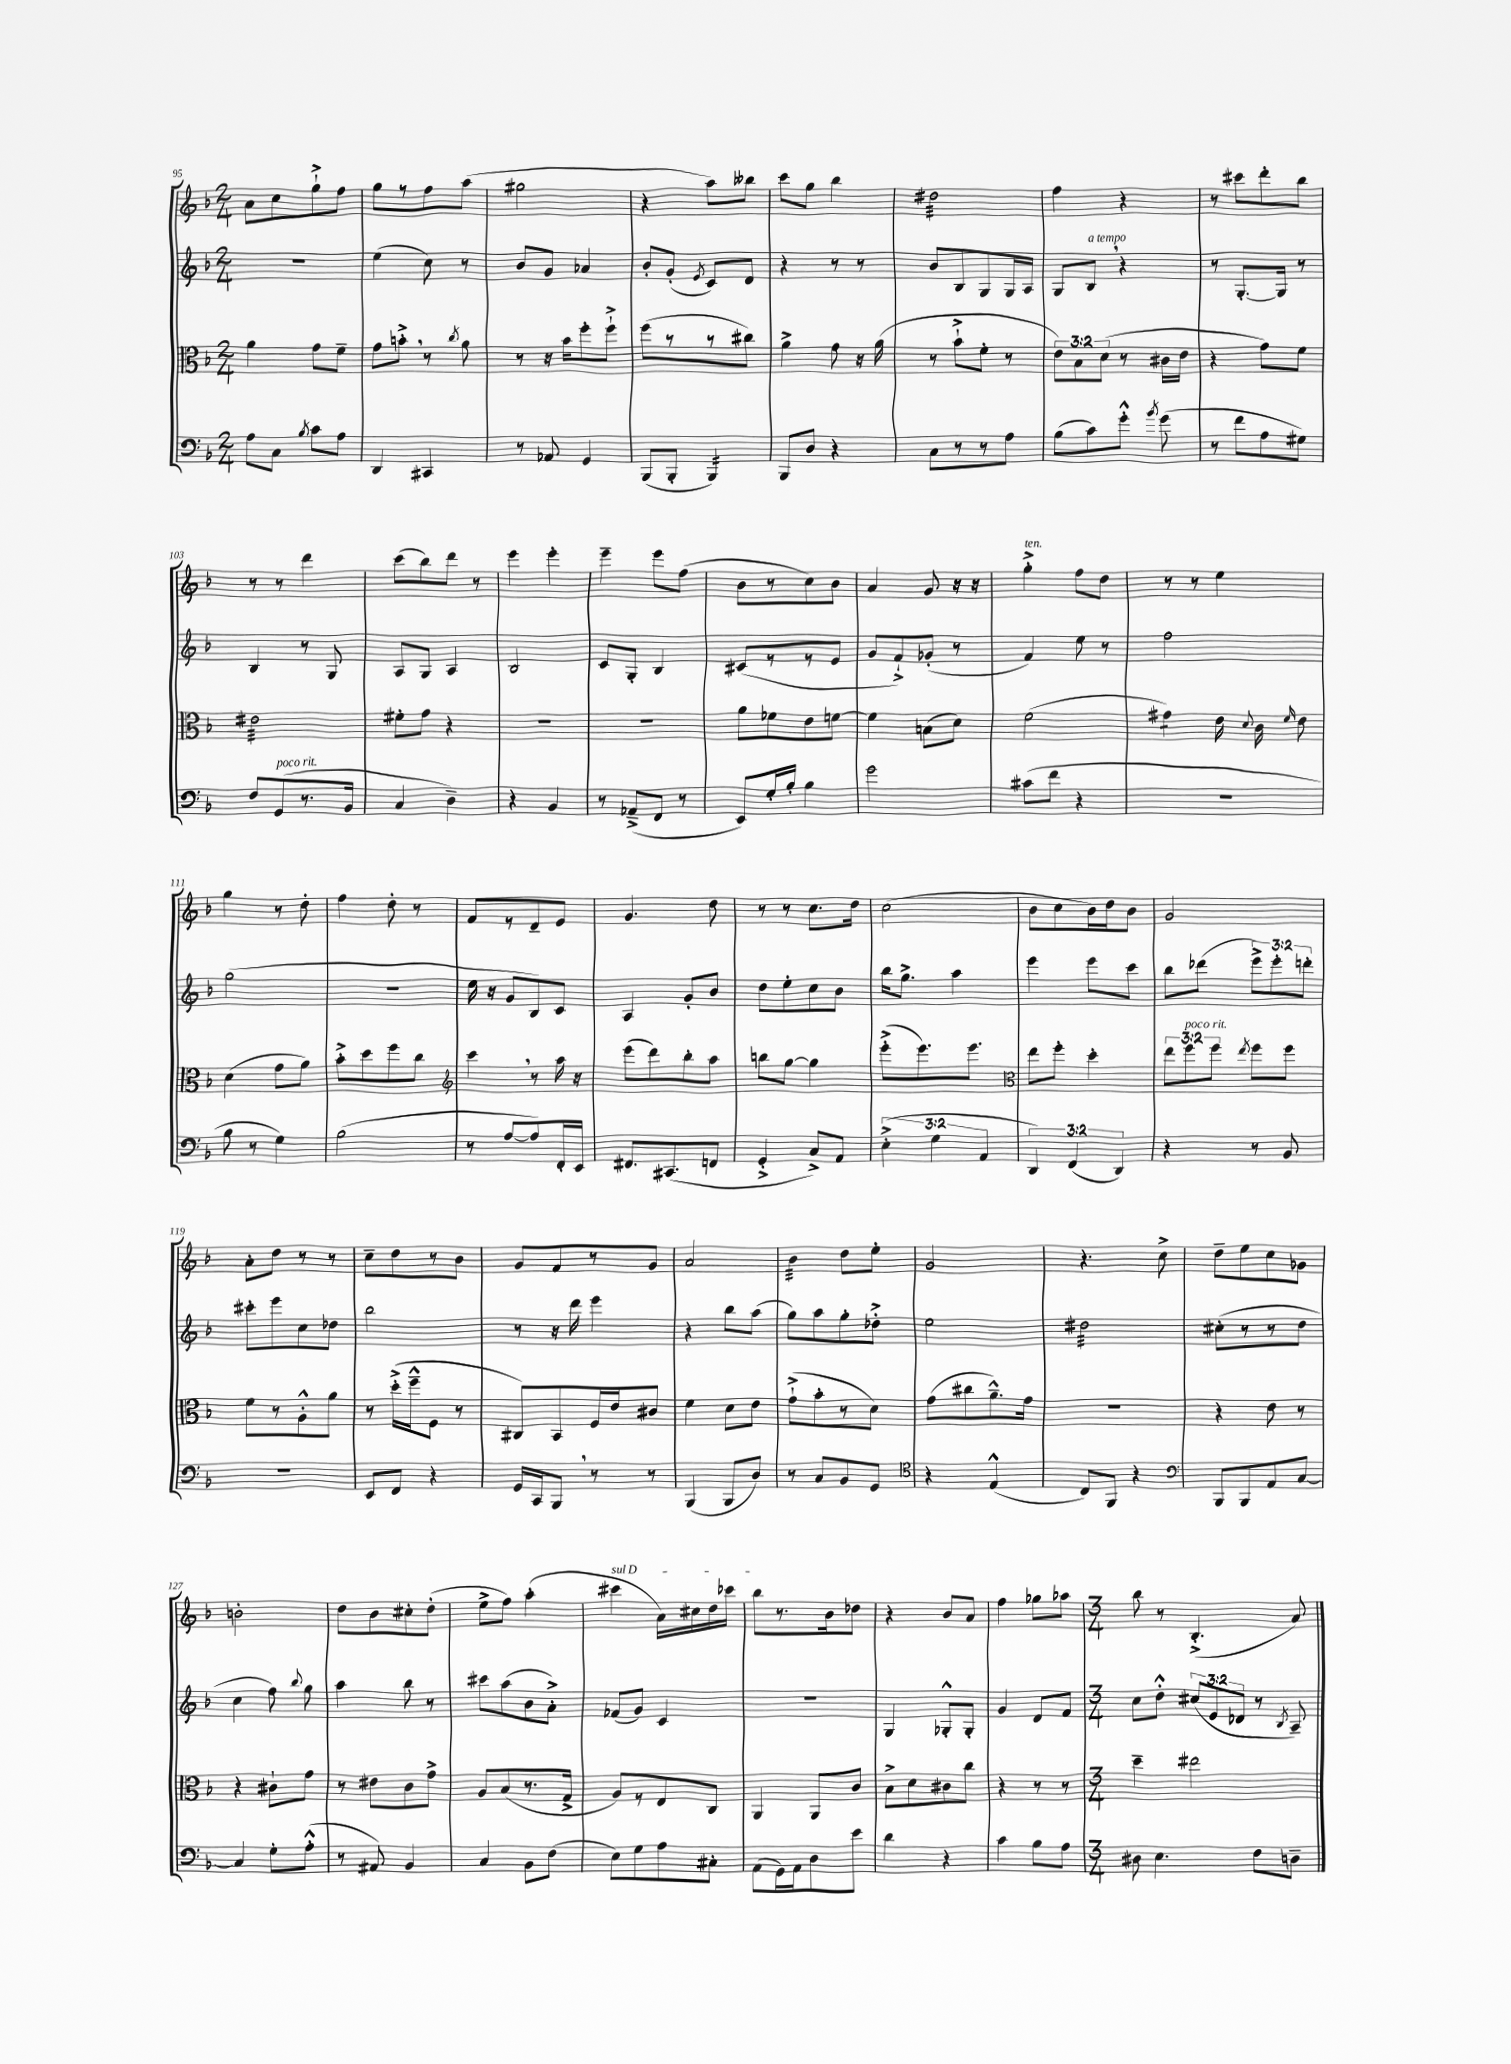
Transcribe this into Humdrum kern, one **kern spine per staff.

**kern	**kern	**kern	**kern
*staff4	*staff3	*staff2	*staff1
*clefF4	*clefC3	*clefG2	*clefG2
*k[b-]	*k[b-]	*k[b-]	*k[b-]
*M2/4	*M2/4	*M2/4	*M2/4
8A	4a	2r	8a
8C	.	.	8cc
8qB-	.	.	.
8c	8g	.	8gg`^
8A	8f~	.	8ff
=	=	=	=
4DD	8g	(4ee	8gg
.	8b'^	.	8r
4CC#	8r	8cc)	8ff
.	8qcc	.	.
.	8a	8r	(8aa
=	=	=	=
8r	8r	8b-	2gg#
8AA-	16r	8g	.
.	16b-	.	.
4GG	8ff'	4a-	.
.	8ff`^	.	.
=	=	=	=
(8BBB-	(8ff	8b-'	4r
8BBB-'	8r	(8g'	.
.	.	8qe	.
4BBB-)	8r	8c)	8aa)
.	8cc#)	8d	8bb--
=	=	=	=
8BBB-	4a^	4r	8ccc
8D	.	.	8gg
4r	8g	8r	4bb-
.	16r	8r	.
.	(16a	.	.
=	=	=	=
8C	8r	8b-	2dd#
8r	8b-`^	8B-	.
8r	8f'	8G	.
8A	8r	16G	.
.	.	16A	.
=	=	=	=
(8B-	12e)	8G	4ff
.	12B-	.	.
8c)	.	8B-	.
.	(12d	.	.
8g'^^	8r	4r	4r
8qb-	.	.	.
(8g	16c#	.	.
.	16e	.	.
=	=	=	=
8r	4r	8r	8r
8f	.	[8.G'	8ccc#
8A	8g)	.	8ddd'
.	.	16G]	.
8G#)	8f	8r	8bb-
=	=	=	=
8F	2e#	4B-	8r
(8GG	.	.	8r
8.r	.	8r	4ddd
.	.	8G	.
16BB-	.	.	.
=	=	=	=
4C	8f#'	8A	(8ccc
.	8g	8G	8bb-)
4D~)	4r	4A	8ddd
.	.	.	8r
=	=	=	=
4r	2r	2B-	4eee
4BB-	.	.	4eee'
=	=	=	=
8r	2r	8c	4eee~
(8AA-~^	.	8G'	.
8FF	.	4B-	8eee
8r	.	.	(8ff
=	=	=	=
8EE)	8a	(8c#	8b-
16G'	8f-	8r	8r
16B-'	.	.	.
4B-	8e	8r	8cc)
.	[8f	8e	8b-
=	=	=	=
2g	4f]	8g	4a
.	.	8f`^)	.
.	(8B	(8g-'	8g
.	8d)	8r	16r
.	.	.	16r
=	=	=	=
(8c#	(2f	4f)	4gg'^
8f	.	.	.
4r	.	8ee	8ff
.	.	8r	8dd
=	=	=	=
2r	4g#)	2ff	8r
.	.	.	8r
.	16e	.	4ee
.	8qqd	.	.
.	16c	.	.
.	16qqf	.	.
.	8e	.	.
=	=	=	=
8B-	(4d	(2gg	4gg
8r	.	.	.
4G)	8g	.	8r
.	8a)	.	8dd'
=	=	=	=
(2B-	8b-'^	2r	4ff
.	8dd	.	.
.	8ff	.	8dd'
.	8cc	.	8r
=	=	=	=
*	*clefG2	*	*
8r	4ccc	16ee	8f
.	.	16r	.
[8A	.	8g	8r
8A])	8r	8B-)	8d~
16FF'	16aa	8c	8e
16EE	16r	.	.
=	=	=	=
8.FF#	(8eee	4A	4.g
.	8ddd)	.	.
(8.CC#	.	.	.
.	8bb-'	8g'	.
8FF	8aa	8b-	8dd
=	=	=	=
4GG'^	8bb	8dd	8r
.	[8gg	8ee'	8r
8C^)	4gg]	8cc	8.cc
8AA	.	8b-	.
.	.	.	16dd
=	=	=	=
(6E'^	(8eee'^	16bb-	(2cc
.	.	8.gg^	.
.	8.eee)	.	.
6G	.	.	.
.	.	4aa	.
.	8.eee	.	.
6AA	.	.	.
=	=	=	=
*	*clefC3	*	*
6DD)	8ee	4eee	8b-
.	8ff'	.	8cc
(6FF	.	.	.
.	4dd'	8eee	16b-)
.	.	.	16dd
6DD)	.	.	.
.	.	8ccc	8b-
=	=	=	=
4r	12ee	8bb-	2g
.	12ff	.	.
.	.	(8ddd-	.
.	12ff	.	.
.	8qee	.	.
8r	8ff	12eee^)	.
.	.	12eee'	.
8BB-	8ff	.	.
.	.	12ddd'	.
=	=	=	=
2r	8f	8ccc#'	8a'
.	8r	8eee	8dd
.	8A'^^	8cc	8r
.	8a	8dd-	8r
=	=	=	=
8EE	8r	2bb-	8cc~
8FF	(16dd'^	.	8dd
.	16ff~^^	.	.
4r	8F	.	8r
.	8r	.	8b-
=	=	=	=
16GG	8C#)	8r	8g
16CC	.	.	.
8BBB-	8BB-	16r	8f
.	.	16ddd	.
8r	16F	4eee	8r
.	16e	.	.
8r	8c#	.	8g
=	=	=	=
(4BBB-	4f	4r	2a
8BBB-	8d	8bb-	.
8D)	8e	(8aa	.
=	=	=	=
8r	(8g`^	8gg)	4b-
8C	8b-'	8aa	.
8BB-	8r	8gg'	8dd
8GG	8d)	8dd-'^	8ee'
=	=	=	=
*clefC4	*	*	*
4r	(8g	2ee	2g
.	8cc#	.	.
(4E^^	8.a~^^)	.	.
.	16g	.	.
=	=	=	=
8C)	2r	2dd#	4.r
8FF	.	.	.
4r	.	.	.
.	.	.	8cc^
=	=	=	=
*clefF4	*	*	*
8BBB-	4r	(8cc#'	8dd~
8BBB-	.	8r	8ee
8AA	8e	8r	8cc
[8C	8r	8dd	8g-
=	=	=	=
4C]	4r	4cc	2b'
8G'	8c#`	8ff)	.
.	.	8qqbb-	.
(8A'^^	8g	8gg	.
=	=	=	=
8r	8r	4aa	8dd
8AA#)	8e#	.	8b-
4BB-	8c	8bb-	8cc#'
.	8g^	8r	(8dd'
=	=	=	=
4C	8A	8ccc#	8ee^
.	(8B-	(8aa	8ff)
8BB-	8.r	8b-	(4aa'
(8F	.	8a'^)	.
.	16G^	.	.
=	=	=	=
8E)	8A)	(8f-	4ccc#
8G	8r	8g)	.
8A	8E	4c	16a)
.	.	.	16cc#
8C#'	8C	.	16dd
.	.	.	16ccc-
=	=	=	=
(8AA	4AA	2r	8bb-
16GG)	.	.	8.r
16AA	.	.	.
8D	8AA	.	.
.	.	.	16b-
8e	8c	.	8dd-
=	=	=	=
4d	8B-^	4G	4r
.	8d	.	.
4r	8c#	8G-'^^	8b-
.	8cc	8G-'	8a
=	=	=	=
4c	4r	4g	4ff
8B-	8r	8d	8gg-
8A	8r	8f	8aa-
=	=	=	=
*M3/4	*M3/4	*M3/4	*M3/4
8D#	4dd~	8cc	8bb-
4.E	.	8dd'^^	8r
.	2ee#	(12cc#	(4.B-'^
.	.	12e	.
.	.	12d-	.
8F	.	8r	.
.	.	8qB-	.
8D~	.	8A~)	8a)
==	==	==	==
*-	*-	*-	*-
